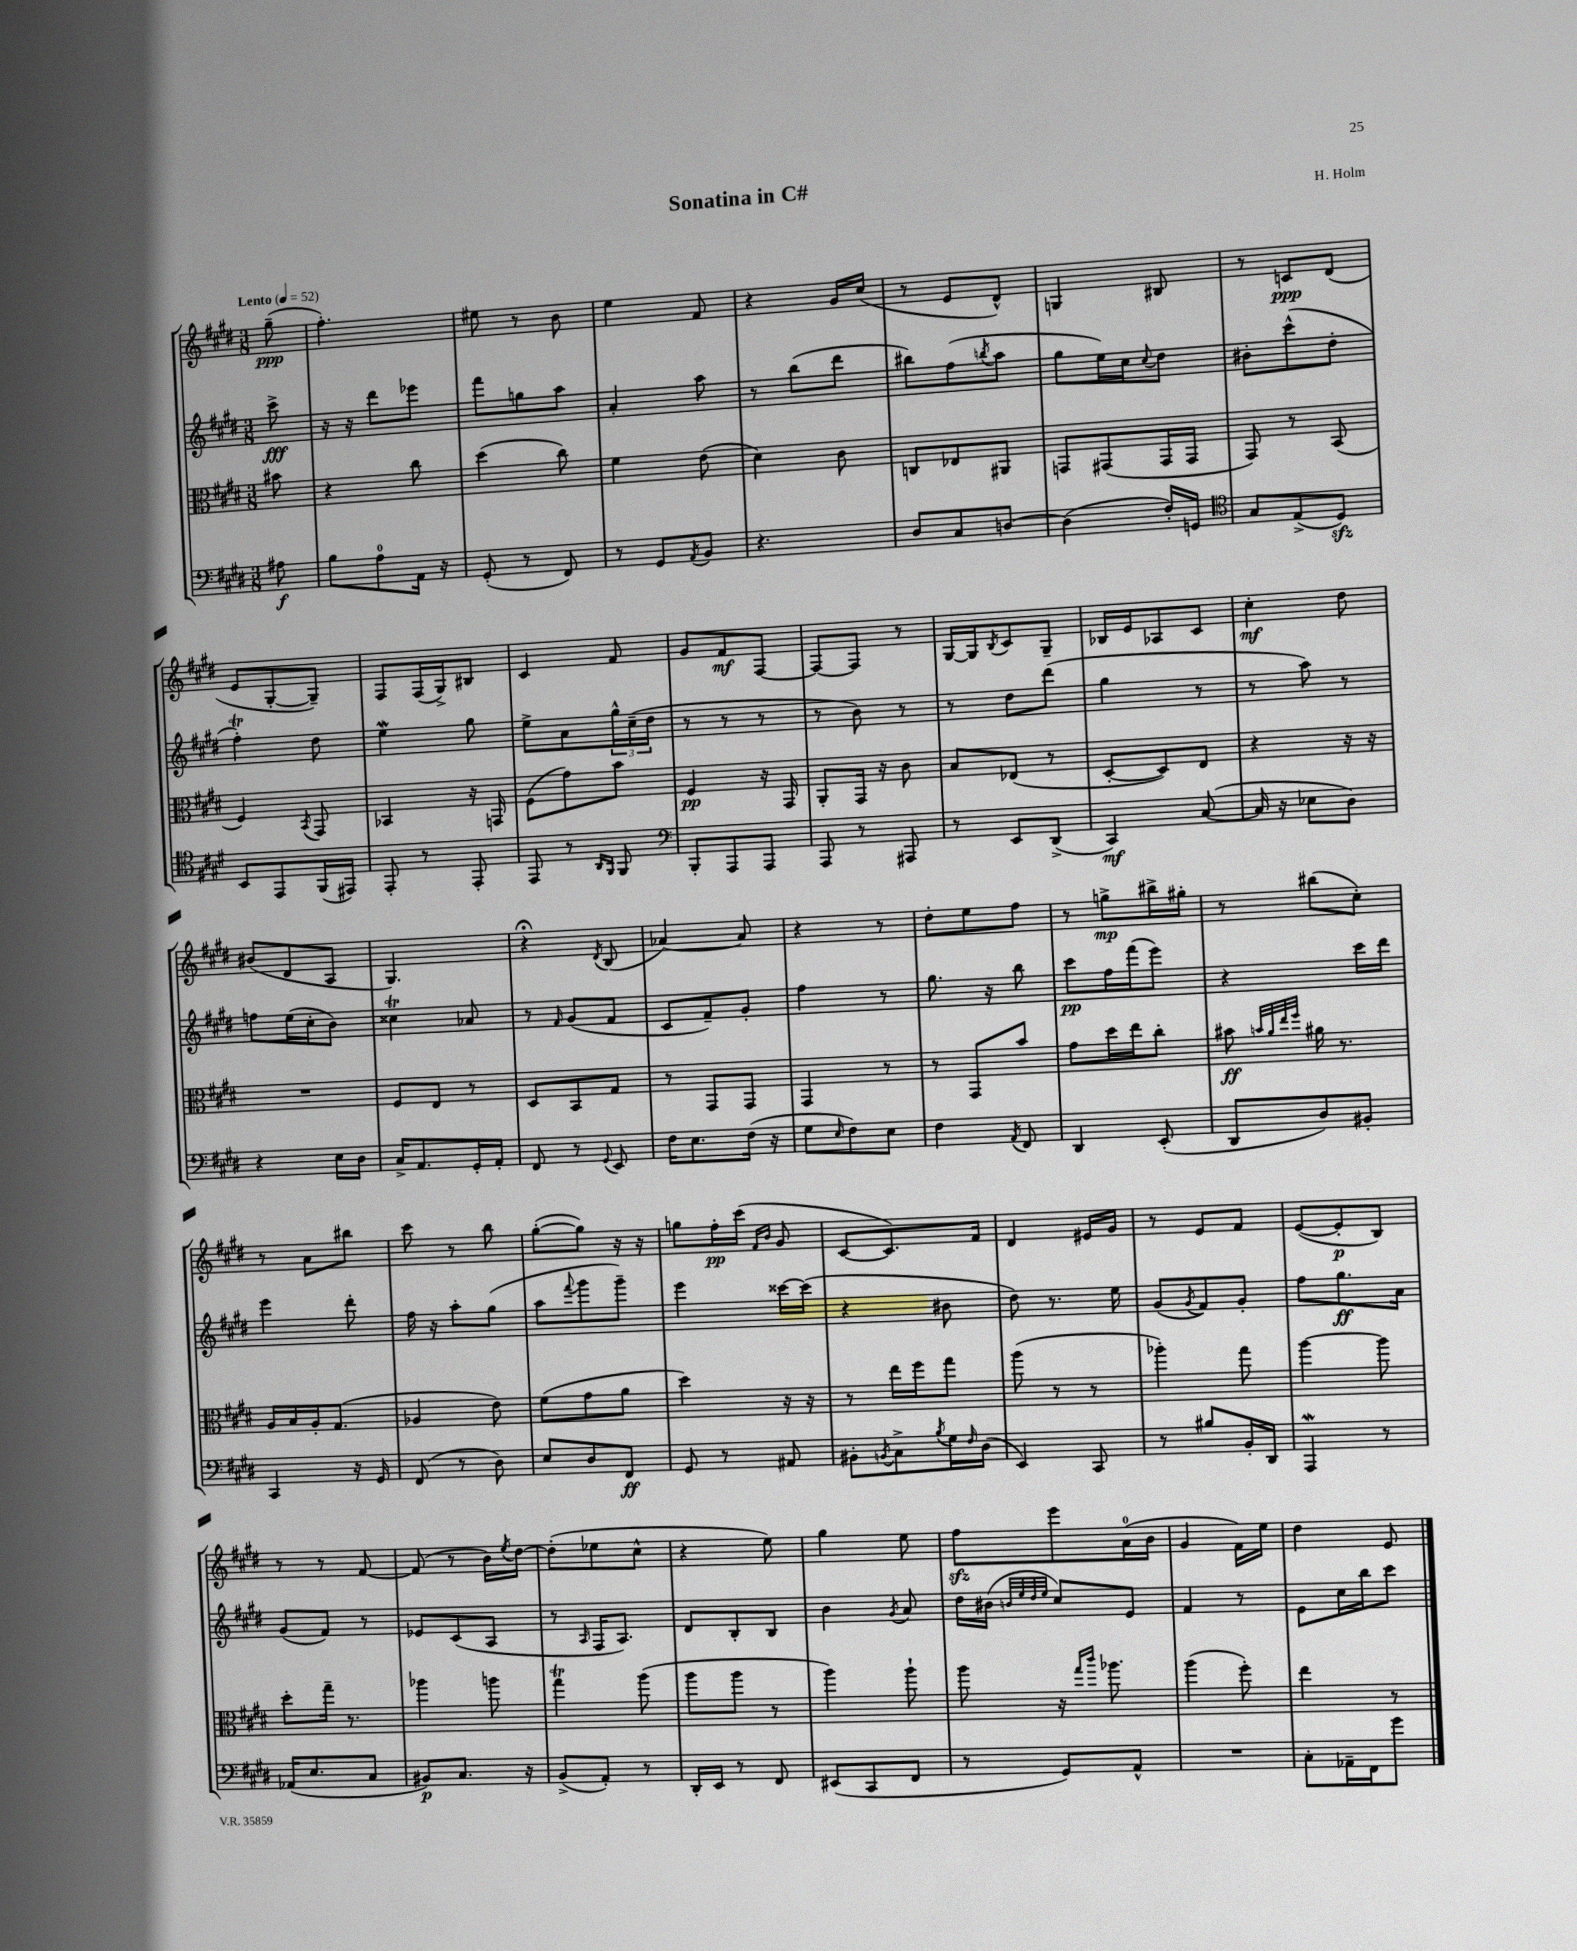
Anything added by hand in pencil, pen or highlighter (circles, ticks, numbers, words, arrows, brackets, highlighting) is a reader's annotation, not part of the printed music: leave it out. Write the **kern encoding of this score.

**kern	**kern	**kern	**kern
*staff4	*staff3	*staff2	*staff1
*clefF4	*clefC3	*clefG2	*clefG2
*k[f#c#g#d#]	*k[f#c#g#d#]	*k[f#c#g#d#]	*k[f#c#g#d#]
*M3/8	*M3/8	*M3/8	*M3/8
*MM52	*MM52	*MM52	*MM52
8A#\	8b#\	8ccc#^\	(8gg#~\
=	=	=	=
8B\L	4r	16r	4.ff#'\)
.	.	16r	.
8A\	.	8ddd#\L	.
16AA\Jk	8cc#\	8eee-\J	.
16r	.	.	.
=	=	=	=
(8GG#'/	(4dd#\	8fff#\L	8ee#\
8r	.	8gg\	8r
8FF#/)	8cc#\)	8aa\J	8b\
=	=	=	=
8r	4f#\	4a'/	4ee\
8GG#/L	.	.	.
8qAA/	.	.	.
8BB/J	(8e\	8aa\	8f#/
=	=	=	=
4.r	4d#\)	8r	4r
.	.	(8bb\L	.
.	8c#\	8ddd#\J	16g#/LL
.	.	.	(16cc#/JJ
=	=	=	=
8D#/L	8C/L	8bb#\L)	8r
8C#/	8E-/	(8ff#\	8e/L
.	.	8qbb/	.
[8D/J	8AA#/J	8aa\J	8d#^^/J)
=	=	=	=
(4D\]	8GG/L	8gg#\L	4G/
.	(8GG#/	16ee\L)	.
.	.	16cc#\J	.
.	.	8qqcc#/	.
16F#'/LL)	16GG#/L	8dd#\J	8B#/
16GG/JJ	16GG#/JJ	.	.
=	=	=	=
*clefC4	*	*	*
8G#/L	8GG#/)	8b#'\L	8r
(8E^/	8r	(8ccc#^^\	8c/L
8D#/J)	(8BB/	8dd#'\J	(8d#/J
=	=	=	=
8BB/L	4F#/)	4ff#'\)	8e/L
8EE/	.	.	[8G#'/
.	8qBB/	.	.
(16FF#/L	8GG#/	8dd#\	8G#~/]J)
16EE#/JJ)	.	.	.
=	=	=	=
8EE'/	4BB-/	4ee\	8F#/L
8r	.	.	(16F#/L
.	.	.	16G#^/J)
8EE'/	16r	8gg#\	8B#/J
.	16GG/	.	.
=	=	=	=
8EE/	(8F#\L	8ee^\L	4c#/
8r	8g#\)	8a\	.
16qqAA/LL	.	.	.
16qqFF#/JJ	.	.	.
8FF#/	8b\J	24gg#^^\L	8f#/
.	.	(24cc#~\	.
.	.	24dd#\JJ	.
=	=	=	=
*clefF4	*	*	*
8BBB'/L	4F#/	8r	8g#/L
8AAA/	.	8r	8f#/
8AAA/J	16r	8r	[8F#/J
.	16GG#/	.	.
=	=	=	=
8AAA/	8AA'/L	8r	8F#/_L
8r	16GG#/Jk	8b\)	8F#/]J
.	16r	.	.
8AAA#/	8c#\	8r	8r
=	=	=	=
8r	8B/L	8r	[16G#/LL
.	.	.	16G#/]J
.	.	.	8qB/
8EE/L	(8E-/J	8dd#\L	8c#/
(8DD#^/J	8r	(8ddd#\J	8G#~/J
=	=	=	=
4CC#/)	[8D#'/L	4gg#\	16B-/LL
.	.	.	16e/J
.	8D#/])	.	8A-/
([8C#/	8E/J	8r	8c#/J
=	=	=	=
16C#/]	4r	8r	4cc#'\
16r	.	.	.
8E-\L	.	8aa\)	.
8D#\J)	16r	8r	8dd#\
.	16r	.	.
=	=	=	=
4r	4.r	8ff\L	(8b#/L
.	.	(16ee\L	8d#/
.	.	16cc#'\J	.
16E\LL	.	8b\J)	8A/J
16D#\JJ	.	.	.
=	=	=	=
16C#^/LK	8F#/L	4cc##\	4.G#/)
8.AA/	.	.	.
.	8E/J	.	.
16GG#'/L	8r	8a-/	.
16AA'/JJ	.	.	.
=	=	=	=
8FF#/	8D#/L	8r	4r;
.	.	16qqf#/	.
8r	8BB/	(8g#/L	.
8qqGG#/	.	.	8qd#/
8EE/	8G#/J	8f#/J	(8B/
=	=	=	=
16F#\LK	8r	8c#/L	[4a-/)
8.E\	.	.	.
.	8GG#/L	8f#~/)	.
(16F#\Jk	8GG#/J	8g#'/J	8a-/]
16r	.	.	.
=	=	=	=
8G#\L	4GG#/	4ff#\	4r
16qqE/	.	.	.
8F#\)	.	.	.
8E\J	8r	8r	8r
=	=	=	=
4F#\	8r	8.gg#\	8dd#'\L
.	8GG#/L	.	8ee\
.	.	16r	.
8qAA/	.	.	.
8FF#/	8b/J	8bb\	8ff#\J
=	=	=	=
4DD#/	8g#\L	8ccc#\L	8r
.	16dd#\L	16ff#\L	8gg^\L
.	16ee\J	(16fff#\J	.
(8EE'/	8cc#'\J	8eee\J)	16bb#^\L
.	.	.	16gg#'\JJ
=	=	=	=
8DD#/L	8b#\	4r	8r
.	32qqb/LLL	.	.
.	32qqa/	.	.
.	32qqee/	.	.
.	32qqff#/JJJ	.	.
8D#/)	16a#\	.	(8bb#\L
.	8.r	.	.
8BB#'/J	.	16ccc#\LL	8cc#'\J)
.	.	16ddd#\JJ	.
=	=	=	=
4CC#/	16A/LL	4eee\	8r
.	16B/	.	.
.	16A'/J	.	8a\L
.	(8.G#/J	.	.
16r	.	8ddd#'\	8bb#\J
16GG#/	.	.	.
=	=	=	=
(8FF#/	4A-/	16ff#\	8ccc#\
.	.	16r	.
8r	.	8aa'\L	8r
8D#\)	8e\)	(8gg#\J	8bb\
=	=	=	=
8E/L	(8f#\L	8aa\L	([8gg#'\L
.	.	8qqfff#/	.
8D#/	8g#\	8ggg#\	8gg#\]J)
8FF#/J	8a\J	8ggg#~\J)	16r
.	.	.	16r
=	=	=	=
8GG#/	4dd#\)	4eee\	8gg\L
8r	.	.	16ff#'\L
.	.	.	(16ccc#\JJ
.	.	.	16qqf#/LL
.	.	.	16qqb/JJ
8AA#/	16r	[16ccc##\LL	8g#/
.	16r	(16ccc##\]JJ	.
=	=	=	=
8BB#'\L	8r	4r	[8c#/L
8qBB/	.	.	.
8C#^\	16ee\LL	.	8.c#/])
.	16ff#\J	.	.
8qB/	.	.	.
16G#\L	8gg#\J	8b#\	.
16qqF#/	.	.	.
(16D#\JJ	.	.	16f#/Jk
=	=	=	=
4EE/)	(8aa\	8dd#\)	4d#/
.	8r	8.r	.
8CC#/	8r	.	16e#/LL
.	.	16ee\	16g#/JJ
=	=	=	=
8r	4aa-'\)	(8g#/L	8r
.	.	8qg#/	.
8B#/L	.	8f#/)	8e/L
16BB'/L	8gg#\	8g#'/J	8f#/J
16DD#/JJ	.	.	.
=	=	=	=
4AAA/	[4aa\	8ff#\L	([8e/L
.	.	8.gg#\	8e'/]
8r	8aa\]	.	8B/J)
.	.	16a\Jk	.
=	=	=	=
(16AA-/LK	8dd#'\L	(8g#/L	8r
8.E/	.	.	.
.	16gg#~\Jk	8f#/J)	8r
.	8.r	.	.
8C#/J	.	8r	[8f#/
=	=	=	=
8BB#/L)	4aa-\	8e-/L	(8f#/]
8.C#/J	.	(8c#/	8r
.	8aa\	8A/J	16b\LL)
.	.	.	8qee/
16r	.	.	[16dd#\JJ
=	=	=	=
(8BB^/L	4gg#\	8r	(8dd#'\]L
.	.	16qqA/	.
8AA'/J)	.	16F#/LK	8ee-\
.	.	8.A/J)	.
8r	(8aa\	.	8cc#^^\J
=	=	=	=
16DD#'/LL	8aa\L	8d#/L	4r
16EE/JJ	.	.	.
8r	8aa\J	8B'/	.
8FF#/	8r	8B/J	8ee\)
=	=	=	=
(8EE#/L	4aa\)	4b\	4gg#\
8CC#/	.	.	.
.	.	8qg#/	.
8FF#/J	8aa`\	8a/	8ee\
=	=	=	=
8r	8aa\	16dd#\LL	8ff#\L
.	.	(16b#\JJ	.
.	.	32qqb/LLL	.
.	.	32qqee/	.
.	.	32qqdd#/	.
.	.	32qqee/JJJ	.
8GG#/L)	16r	8cc#/L)	8eee\
.	16qqgg#/LL	.	.
.	16qqccc#/JJ	.	.
.	8.aa-\	.	.
8AA^^/J	.	8e/J	(16a\L
.	.	.	16b\JJ
=	=	=	=
4.r	(4aa\	4f#/	4g#/
.	8ff#'\)	8r	16f#\LL)
.	.	.	16ee\JJ
=	=	=	=
8C#'\L	4ee\	8e\L	4dd#\
16AA-~\L	.	16cc#\L	.
16FF#\J	.	16bb\J	.
8g#\J	8r	8ccc#\J	8e/
==	==	==	==
*-	*-	*-	*-
